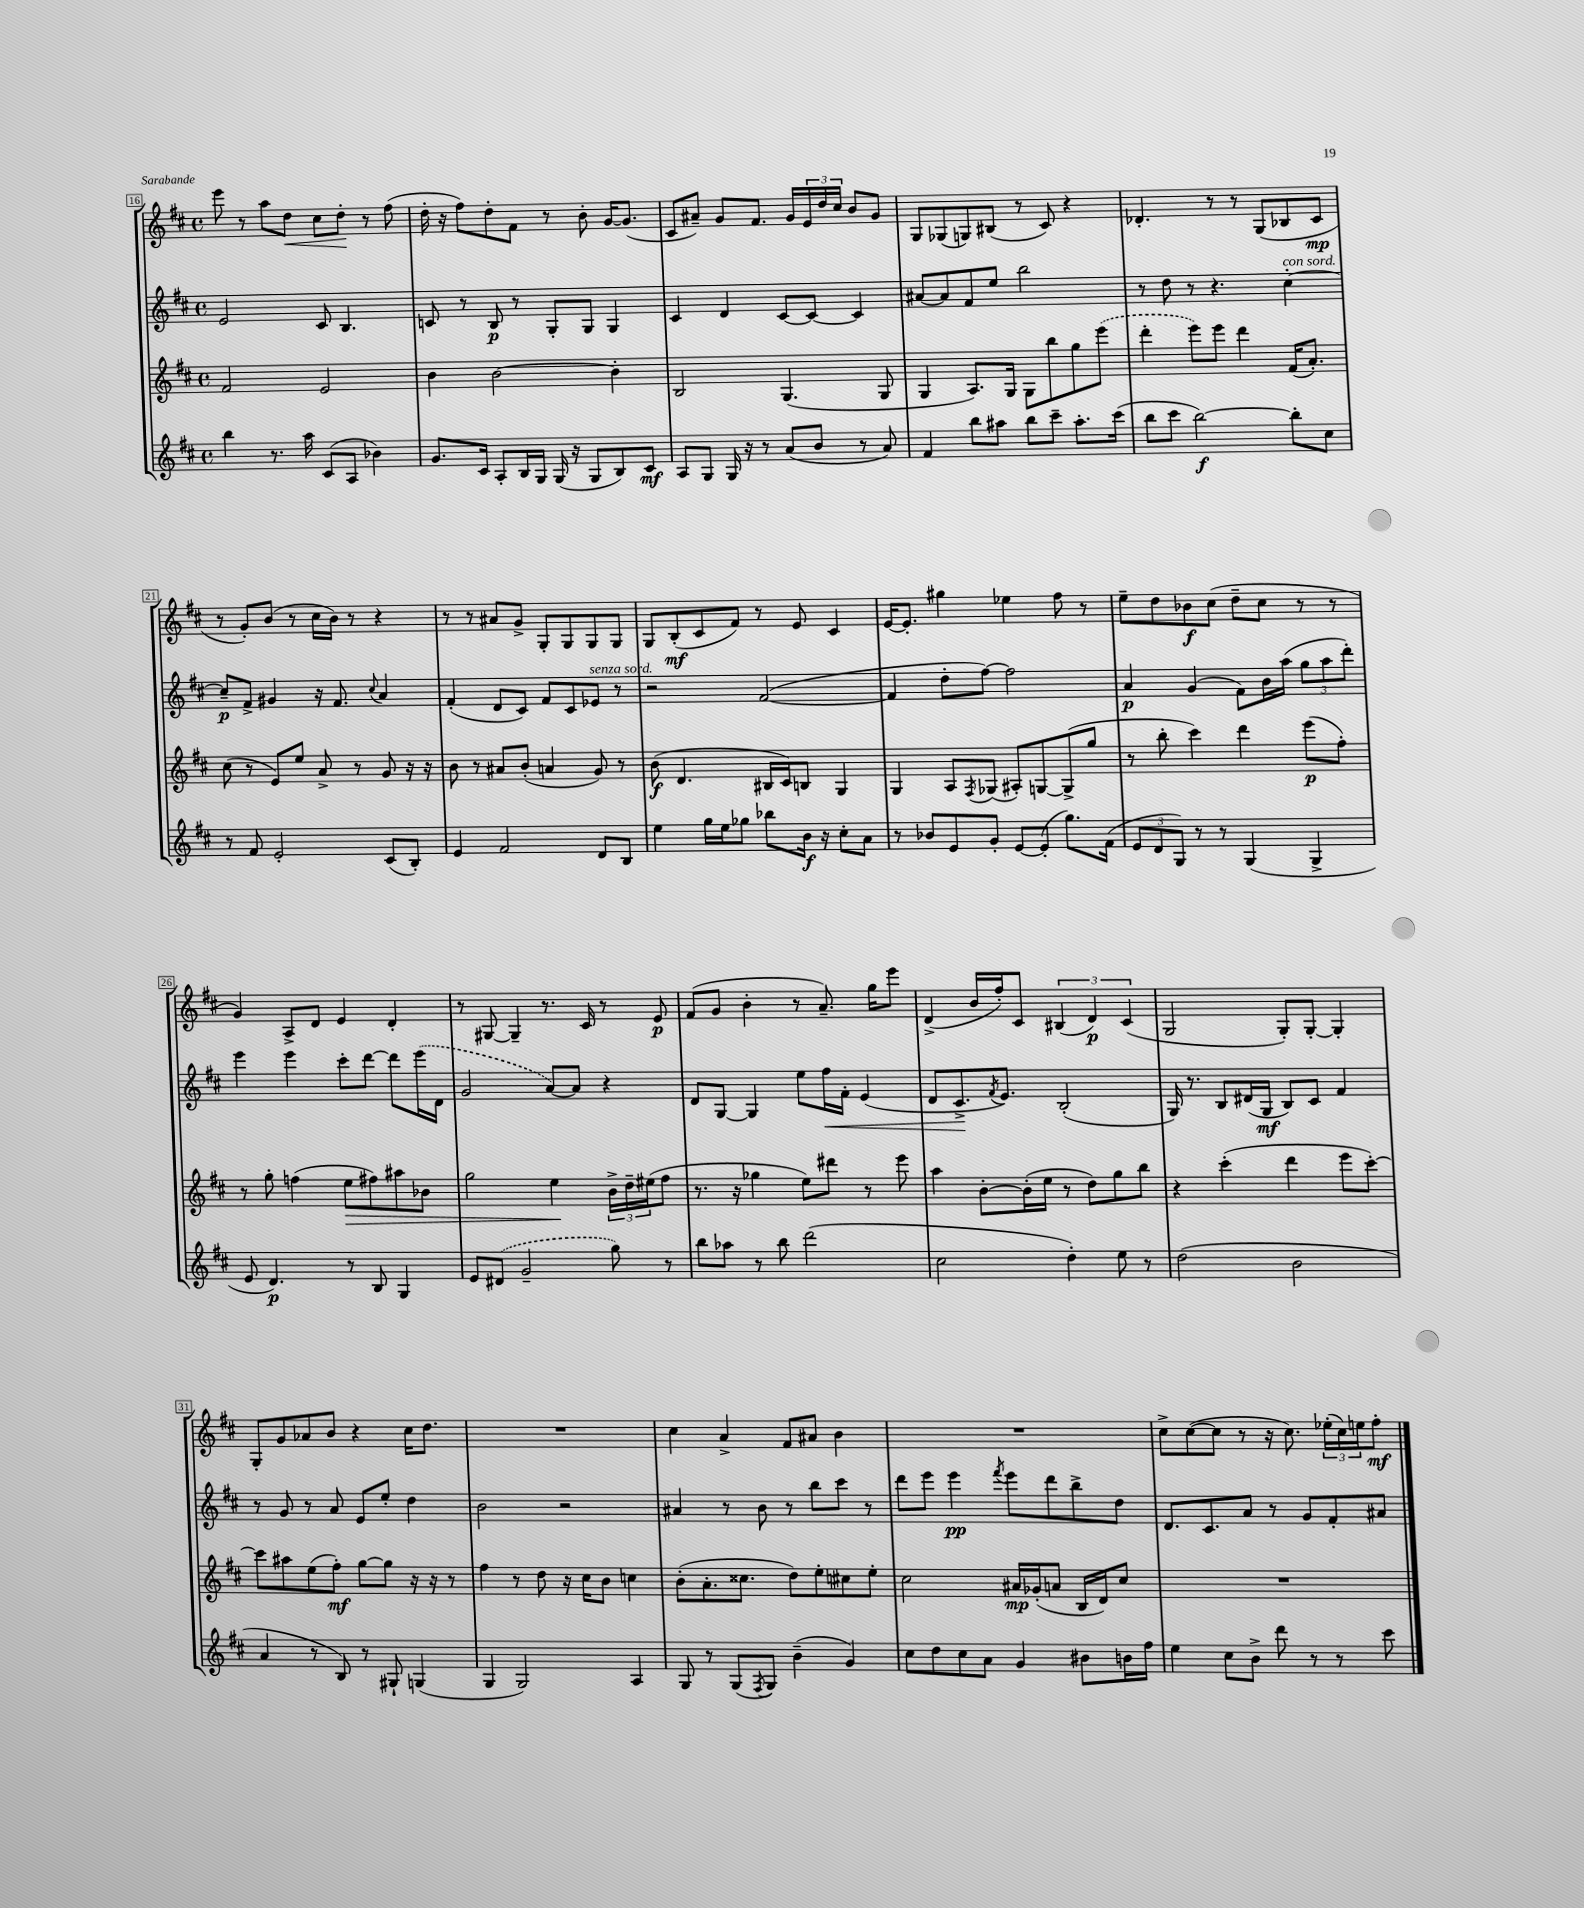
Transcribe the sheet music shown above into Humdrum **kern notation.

**kern	**kern	**kern	**kern
*staff4	*staff3	*staff2	*staff1
*clefG2	*clefG2	*clefG2	*clefG2
*k[f#c#]	*k[f#c#]	*k[f#c#]	*k[f#c#]
*M4/4	*M4/4	*M4/4	*M4/4
*met(c)	*met(c)	*met(c)	*met(c)
4bb\	2f#/	2e/	8eee\
.	.	.	8r
8.r	.	.	8aa\L
.	.	.	8dd\J
16aa\	.	.	.
(8c#/L	2e/	8c#/	8cc#\L
8A/J	.	4.B/	8dd'\J
4b-\)	.	.	8r
.	.	.	(8ff#\
=	=	=	=
8.g/L	4b\	8c/	16dd'\
.	.	.	16r
.	.	8r	8ff#\L)
16c#/Jk	.	.	.
8A'/L	[2b\	8B/	8dd'\
16B/L	.	8r	8f#\J
16G/JJ	.	.	.
(16G/	.	8G'/L	8r
16r	.	.	.
8G/L	.	8G/J	8b'\
8B/)	4b'\]	4G/	[16g/LK
.	.	.	(8.g/]J
8c#/J	.	.	.
=	=	=	=
8A/L	2B/	4c#/	8c#/L
8G/J	.	.	8a#~/J)
16G/	.	4d/	8g/L
16r	.	.	.
8r	.	.	8.f#/J
(8a/L	(4.G/	[8c#/L	.
.	.	.	16g/LL
8b/J	.	8c#/_J	24e/
.	.	.	24dd/
.	.	.	24cc#/JJ
8r	.	4c#/]	8b/L
8a/)	8G/	.	8g/J
=	=	=	=
4f#/	4G/	[8a#/L	8G/L
.	.	8a#/]	(8G-/
8bb\L	8.A/L)	8f#/	8G/)
8aa#\J	.	8ee/J	(8B#/J
.	16G/Jk	.	.
8bb\L	8G\L	2bb\	8r
8ccc#~\J	8bb\	.	8c#/)
8.aa#'\L	8gg\	.	4r
.	(8eee\J	.	.
(16ccc#\Jk	.	.	.
=	=	=	=
8bb\L	4ddd'\	8r	4.d-'/
8ccc#\J	.	8dd\	.
[2bb\)	8eee\L)	8r	.
.	8eee\J	4.r	8r
.	4ddd\	.	8r
.	.	.	(8G/L
8bb'\]L	(16f#/LK	[4cc#'\	8B-/
.	8.a'/J)	.	.
8cc#\J	.	.	8c#/J
=	=	=	=
8r	(8cc#\	8cc#~/]L	8r
8f#/	8r	8f#^/J	8g'/L)
2e'/	8e/L)	4g#/	(8b/J
.	8ee/J	.	8r
.	8a^/	16r	16cc#\LL
.	.	8.f#/	16b\JJ)
.	8r	.	8r
.	.	8qqcc#/	.
(8c#/L	8g/	4a/	4r
8B'/J)	16r	.	.
.	16r	.	.
=	=	=	=
4e/	8b\	(4f#'/	8r
.	8r	.	8r
2f#/	8a#/L	8d/L	8a#/L
.	(8b'/J	8c#/J)	8g^/J
.	4a/	8f#/L	8G'/L
.	.	8c#/	8G/
8d/L	8g/)	8e-/J	8G/
8B/J	8r	8r	8G/J
=	=	=	=
4ee\	(8b\	2r	8G/L
.	4.d/	.	(8B'/
16gg\LL	.	.	8c#/
16ee\J	.	.	.
8gg-\J	.	.	8f#/J)
8bb-\L	16B#/LL	([2f#/	8r
.	16c#/J)	.	.
16b\Jk	8B/J	.	8e/
16r	.	.	.
8cc#'\L	4G/	.	4c#/
8a\J	.	.	.
=	=	=	=
8r	4G/	4f#/]	[16e/LK
.	.	.	8.e'/]J
8b-/L	.	.	.
8e/	8A/L	8dd'\L	4gg#\
.	8qF#/	.	.
8g'/J	(8G-/J	[8ff#\J)	.
[8e/L	8A#'/L)	2ff#\]	4ee-\
(8e'/]J	[8G/	.	.
8.gg\L)	(8G^/]	.	8ff#\
.	8gg/J	.	8r
(16f#\Jk	.	.	.
=	=	=	=
12e/L	8r	4a/	8ee~\L
12d/	.	.	.
.	8bb'\	.	8dd\
12G/J)	.	.	.
8r	4ccc#\)	(4g/	8b-\
8r	.	.	(8cc#\J
(4G/	4ddd\	8f#\L)	8dd~\L
.	.	16b\L	8cc#\J
.	.	(16aa\JJ	.
4G^/	(8eee\L	12gg\L	8r
.	.	12aa\	.
.	8ff#'\J)	.	8r
.	.	12ddd'\J)	.
=	=	=	=
8e/	8r	4eee\	4g/)
4.d/)	8gg'\	.	.
.	(4ff\	4eee\	8A^/L
.	.	.	8d/J
8r	8ee\L	8ccc#'\L	4e/
8B/	8ff#\)	[8ddd\J	.
4G/	8aa#\	8ddd\]L	4d'/
.	8b-\J	(16eee\L	.
.	.	16d\JJ	.
=	=	=	=
8e/L	2gg\	2g/	8r
(8d#/J	.	.	[8G#/
2g~/	.	.	4G#~/]
.	4ee\	[8a/L)	8.r
.	.	8a/]J	.
.	.	.	16c#/
8gg\)	24b^\LL	4r	8r
.	24dd~\	.	.
.	(24ee#\J	.	.
8r	8ff#\J	.	8e/
=	=	=	=
8bb\L	8.r	8d/L	(8f#/L
8aa-\J	.	[8G/J	8g/J
.	16r	.	.
8r	4gg-\	4G/]	4b'\
8bb\	.	.	.
(2ddd\	8ee\L)	8ee\L	8r
.	8ddd#\J	16ff#\L	8.a~/)
.	.	16f#'\JJ	.
.	8r	(4e/	.
.	.	.	16gg\LK
.	8eee\	.	8eee\J
=	=	=	=
2cc#\	4aa\	8d/L	(4d^/
.	.	8.c#^/	.
.	[8b'\L	.	16b/LL
.	.	8qf#/	.
.	.	8.e/J)	16ff#'/J)
.	(16b'\]L	.	8c#/J
.	16ee\JJ	.	.
4dd'\)	8r	(2B'/	(6B#/
.	8dd\L)	.	.
.	.	.	6d/)
8ee\	8gg\	.	.
.	.	.	(6c#/
8r	8bb\J	.	.
=	=	=	=
(2dd\	4r	16G/)	2G/
.	.	8.r	.
.	(4ccc#'\	8B/L	.
.	.	(16d#/L	.
.	.	16G/JJ	.
2b\	4ddd\	8B/L)	8G'/L)
.	.	8c#/J	[8G'/J
.	8eee\L	4f#/	4G'/]
.	[8ccc#'\J)	.	.
=	=	=	=
4a/	8ccc#\]L	8r	8G'/L
.	8aa#\	8g/	8g/
8r	(8ee\	8r	8a-/
8B/)	8ff#'\J)	8a/	8b/J
8r	[8gg\L	8e/L	4r
8G#`/	8gg\]J	8ee'/J	.
(4G/	16r	4dd\	16cc#\LK
.	16r	.	8.dd\J
.	8r	.	.
=	=	=	=
4G/	4ff#\	2b\	1r
2G/)	8r	.	.
.	8dd\	.	.
.	16r	2r	.
.	16cc#\LK	.	.
.	8b\J	.	.
4A/	4cc\	.	.
=	=	=	=
8G/	(8b'\L	4a#/	4cc#\
8r	8.a'\	.	.
(8G/L	.	8r	4a^/
.	8.cc##\J	.	.
8qF#/	.	.	.
8G/J)	.	8b\	.
(4b~\	8dd\L)	8r	8f#/L
.	8ee'\	8bb\L	8a#/J
4g/)	8cc#\	8ccc#\J	4b\
.	8ee'\J	8r	.
=	=	=	=
8cc#\L	2cc#\	8ddd\L	1r
8dd\	.	8eee\J	.
8cc#\	.	4eee\	.
8a\J	.	.	.
.	.	8qfff#/	.
4g/	16a#/LL	8eee\L	.
.	(16g-'/J	.	.
.	8a/J	8ddd\	.
8b#\L	16B/LL	8bb^\	.
.	16d/J)	.	.
16b\L	8cc#/J	8dd\J	.
16ff#\JJ	.	.	.
=	=	=	=
4ee\	1r	8.d/L	8cc#^\L
.	.	.	([8cc#\
.	.	8.c#/	.
8cc#\L	.	.	8cc#\]J
8b^\J	.	8a/J	8r
8ddd\	.	8r	16r
.	.	.	8.cc#\)
8r	.	8g/L	.
8r	.	8f#'/	(24ee-'\LL
.	.	.	24cc#\)
.	.	.	24ee\J
8ccc#\	.	8a#/J	8ff#'\J
==	==	==	==
*-	*-	*-	*-
